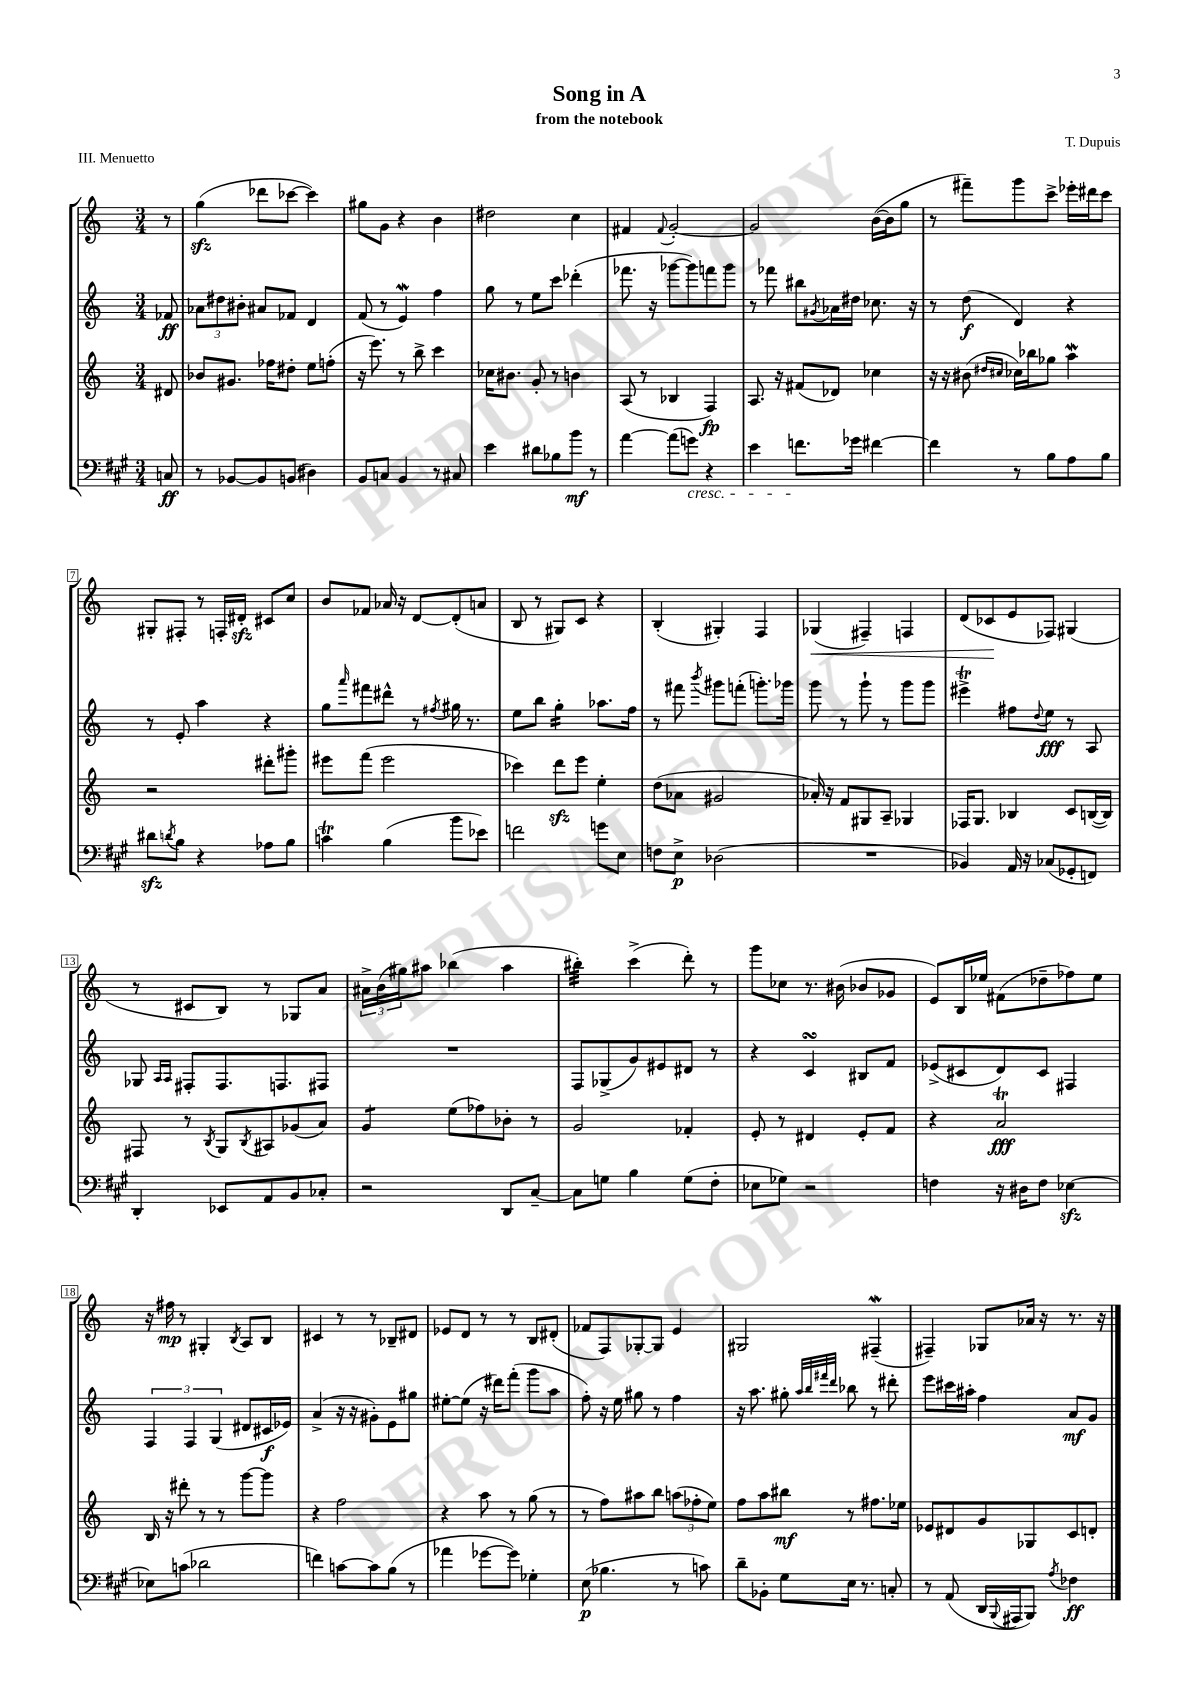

**kern	**kern	**kern	**kern
*staff4	*staff3	*staff2	*staff1
*clefF4	*clefG2	*clefG2	*clefG2
*k[f#c#g#]	*k[]	*k[]	*k[]
*M3/4	*M3/4	*M3/4	*M3/4
8C	8d#	8f-	8r
=	=	=	=
8r	8b-	12a-	(4gg
.	.	12dd#	.
[8BB-	8.g#	.	.
.	.	12b#'	.
8BB-]	.	8a#	8ddd-
.	16ff-	.	.
(8BB	8dd#'	8f-	[8ccc-
4D#)	8ee	4d	4ccc-])
.	(8ff'	.	.
=	=	=	=
8BB	16r	(8f	8gg#
.	8.eee)	.	.
8C	.	8r	8g
4BB	8r	4e)	4r
.	8bb^	.	.
8r	4ccc	4ff	4b
8C#	.	.	.
=	=	=	=
4e	16cc-	8gg	2dd#
.	8.b#	.	.
.	.	8r	.
8d#	8g'	8ee	.
8B-	8r	8ccc	.
8b	4b	(4ddd-'	4cc
8r	.	.	.
=	=	=	=
[4a	(8A	8.fff-	4f#
.	8r	.	.
.	.	16r	.
.	.	.	8qqf#
(8a]	4B-	[8ggg-	[2g'
8g)	.	8ggg-])	.
4r	4F)	8fff	.
.	.	8ggg-	.
=	=	=	=
4e	8.A	8r	2g]
.	.	8fff-	.
.	16r	.	.
8.f	(8f#	8bb#	.
.	.	8qg#	.
.	8d-)	16a-	.
16g-	.	16dd#	.
[4f#	4cc-	8.cc-	([16b
.	.	.	16b]
.	.	.	8gg
.	.	16r	.
=	=	=	=
4f#]	16r	8r	8r
.	16r	.	.
.	(8b#	(8dd	8fff#~)
.	16qqdd#	.	.
.	16qqcc#	.	.
8r	16cc-)	4d)	8ggg
.	16bb-	.	.
8B	8gg-	.	8ccc^
8A	4aa	4r	16eee-'
.	.	.	16ddd#
8B	.	.	8ccc
=	=	=	=
8d#	2r	8r	8G#'
8qd	.	.	.
8B	.	8e'	8F#'
4r	.	4aa	8r
.	.	.	16F'
.	.	.	16d#'
8A-	8ddd#'	4r	8c#
8B	8ggg#'	.	8cc
=	=	=	=
4c	8eee#	8gg	8b
.	.	16qqaaa	.
.	(8fff	8fff#	8f-
(4B	2eee#	8ddd#^^	16a-
.	.	.	16r
.	.	8r	[8d
.	.	8qff#	.
8b	.	16gg#	(8d']
.	.	8.r	.
8e-)	.	.	8a
=	=	=	=
2f	4ccc-)	8ee	8B
.	.	8bb	8r
.	8ddd	4gg'	8G#)
.	8eee	.	8c
8g	4ee'	8.aa-	4r
8E	.	.	.
.	.	16ff	.
=	=	=	=
8F	(8dd	8r	(4B'
8E^	8a-	8fff#	.
.	.	8qbbb	.
(2D-	2g#	8ggg#	4G#')
.	.	(8fff'	.
.	.	8.ggg')	4F
.	.	16ggg-	.
=	=	=	=
2.r	16a-')	8ggg	(4G-
.	16r	.	.
.	8f	8r	.
.	8G#	8ggg`	4F#~)
.	8A~	8r	.
.	4G-	8ggg	4F
.	.	8ggg	.
=	=	=	=
4BB-)	16F-	4eee#^	(8d
.	8.G	.	.
.	.	.	8c-
16AA	4B-	8ff#	8e
16r	.	.	.
.	.	8qqdd	.
(8C-	.	8ee	8F-)
8GG-'	8c	8r	(4G#
8FF)	([16B	8A	.
.	16B])	.	.
=	=	=	=
4DD'	8F#	8G-	8r
.	.	16qqA	.
.	.	16qqA	.
.	8r	8F#'	8c#
.	8qB	.	.
8EE-	8G	8.F#	8B)
.	8qB	.	.
8AA	8A#	.	8r
.	.	8.F	.
8BB	(8g-	.	8G-
8C-'	8a)	8F#	8a
=	=	=	=
2r	4g	2.r	24a#^
.	.	.	(24b
.	.	.	24gg#)
.	.	.	8aa#
.	(8ee	.	(4bb-
.	8ff-)	.	.
8DD	8b-'	.	4aa#
[8C#~	8r	.	.
=	=	=	=
8C#]	2g	8F	4bb#')
8G	.	(8G-^	.
4B	.	8g)	(4ccc^
.	.	8e#	.
(8G	4f-'	8d#	8ddd')
8F#'	.	8r	8r
=	=	=	=
8E-	8e'	4r	8ggg
8G-)	8r	.	8cc-
2r	4d#	4c	8.r
.	.	.	(16b#
.	8e'	8B#	8b-
.	8f	8f	8g-
=	=	=	=
4F	4r	(8e-^	8e)
.	.	8c#	16B
.	.	.	16ee-
16r	2a	8d)	(8f#
16D#	.	.	.
8F	.	8c#	8dd-~
[4E-	.	4F#	8ff-)
.	.	.	8ee-
=	=	=	=
8E-]	16B	6F	16r
.	16r	.	16ff#
(8c	8ddd#'	.	8r
.	.	6F	.
2d-	8r	.	4G#'
.	.	(6G	.
.	8r	.	.
.	.	.	8qB
.	[8ggg	8d#	8A
.	8ggg]	16c#	8B
.	.	16e-)	.
=	=	=	=
4f)	4r	(4a^	4c#
[8c	2ff	16r	8r
.	.	16r	.
8c]	.	8g#')	8r
(8B	.	8e	8B-~
8r	.	8gg#	8d#
=	=	=	=
4a-	4r	[8ee#'	8e-
.	.	(8ee#]	8d
[8g-	8aa	16r	8r
.	.	16ddd#)	.
8g-])	8r	(8fff'	8r
4G-'	(8gg	8ggg	8B
.	8r	8aa	(8d#'
=	=	=	=
(8E	8r	8ff')	8f-
4.B-	8ff)	16r	8F)
.	.	16ee	.
.	8aa#	8gg#	[8G-'
.	8bb	8r	8G-]
8r	(12aa	4ff	4e
.	12ff-'	.	.
8c)	.	.	.
.	12ee)	.	.
=	=	=	=
8d~	8ff	16r	2G#
.	.	8.aa	.
8BB-'	8aa	.	.
8G#	8bb#	8gg#'	.
.	.	32qqaa	.
.	.	32qqbb	.
.	.	32qqfff#	.
.	.	32qqddd	.
16E	8r	8bb-	.
8.r	.	.	.
.	8.ff#	8r	(4F#~
8C'	.	8ddd#'	.
.	16ee-	.	.
=	=	=	=
8r	8e-	8eee	4F#~)
(8AA	8d#	16ccc#	.
.	.	16aa#'	.
16DD	8g	4ff	8G-
8qqBBB	.	.	.
16AAA#	.	.	.
8BBB)	8G-	.	16a-
.	.	.	16r
8qA	.	.	.
4F-	8c	8a	8.r
.	8d'	8g	.
.	.	.	16r
==	==	==	==
*-	*-	*-	*-
